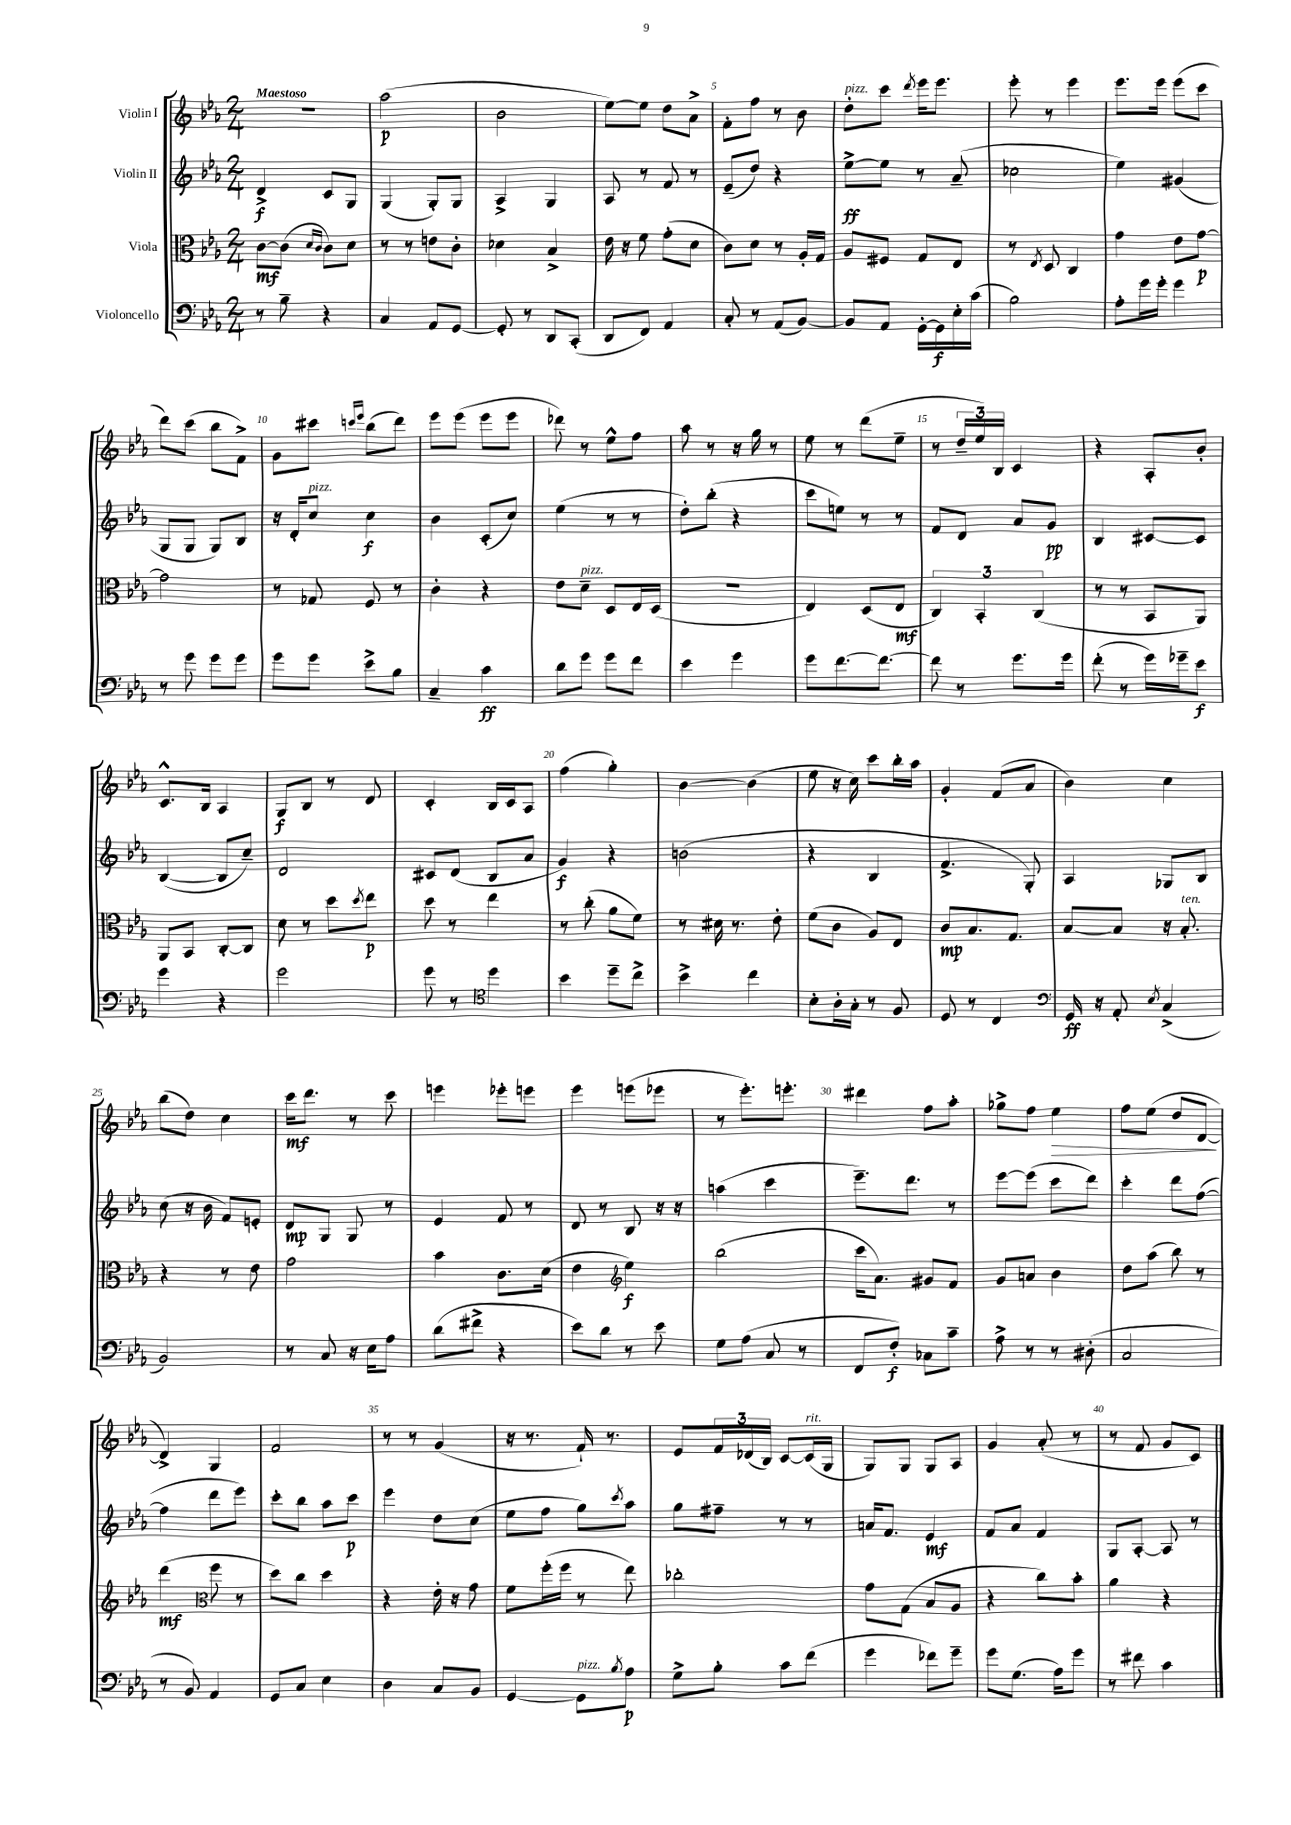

**kern	**dynam	**kern	**dynam	**kern	**dynam	**kern	**dynam
*part4	*part4	*part3	*part3	*part2	*part2	*part1	*part1
*staff4	*staff4	*staff3	*staff3	*staff2	*staff2	*staff1	*staff1
*I"Violoncello	*	*I"Viola	*	*I"Violin II	*	*I"Violin I	*
*clefF4	*	*clefC3	*	*clefG2	*	*clefG2	*
*k[b-e-a-]	*	*k[b-e-a-]	*	*k[b-e-a-]	*	*k[b-e-a-]	*
*M2/4	*	*M2/4	*	*M2/4	*	*M2/4	*
=1	=1	=1	=1	=1	=1	=1	=1
!	!	!	!	!	!	!LO:TX:a:B:t=Maestoso	!
8r	.	[8c\L	mf	4d^/	f	2r	.
8B-~\	.	(8c\J]	.	.	.	.	.
.	.	16qqd/LL	.	.	.	.	.
.	.	16qqc/JJ	.	.	.	.	.
4r	.	8c\L)	.	8c/L	.	.	.
.	.	8d\J	.	8G/J	.	.	.
=2	=2	=2	=2	=2	=2	=2	=2
4C/	.	8r	.	(4G/	.	(2aa-\	p
.	.	8r	.	.	.	.	.
8AA-/L	.	8en\L	.	8G'/L)	.	.	.
[8GG/J	.	8c'\J	.	8G/J	.	.	.
=3	=3	=3	=3	=3	=3	=3	=3
8GG'/]	.	4d-X\	.	4A-^/	.	2b-\	.
8r	.	.	.	.	.	.	.
8DD/L	.	4B-^/	.	4G/	.	.	.
(8CC'/J	.	.	.	.	.	.	.
=4	=4	=4	=4	=4	=4	=4	=4
8DD/L	.	16e-\	.	8A-/	.	[8ee-\L)	.
.	.	16r	.	.	.	.	.
8FF/J)	.	8f\	.	8r	.	8ee-\J]	.
4AA-/	.	(8g'\L	.	8f/	.	8dd\L	.
.	.	8d\J	.	8r	.	8a-^\J	.
=5	=5	=5	=5	=5	=5	=5	=5
8C'/	.	8c\L)	.	(8e-~/L	.	8f'\L	.
8r	.	8d\J	.	8dd/J)	.	8ff\J	.
(8AA-/L	.	8r	.	4r	.	8r	.
[8BB-/J)	.	16A-'/LL	.	.	.	8b-\	.
.	.	16G/JJ	.	.	.	.	.
=6	=6	=6	=6	=6	=6	=6	=6
!	!	!	!	!	!	!LO:TX:a:i:t=pizz.	!
8BB-/L]	.	8A-/L	.	[8ee-^\L	ff	8dd'\L	.
8AA-/J	.	8F#X/J	.	8ee-\J]	.	8ccc\J	.
.	.	.	.	.	.	8qddd/	.
[16GG'\LL	.	8G/L	.	8r	.	16eee-\KL	.
16GG\]	f	.	.	.	.	8.eee-\J	.
16E-'\	.	8E-/J	.	(8a-~/	.	.	.
(16c\JJ	.	.	.	.	.	.	.
=7	=7	=7	=7	=7	=7	=7	=7
2B-\)	.	8r	.	2cc-X\	.	8eee-'\	.
.	.	8qE-/	.	.	.	.	.
.	.	8D/	.	.	.	8r	.
.	.	4C/	.	.	.	4eee-\	.
=8	=8	=8	=8	=8	=8	=8	=8
8A-'\L	.	4g\	.	4ee-\)	.	8.eee-\L	.
16g\L	.	.	.	.	.	.	.
16g'\JJ	.	.	.	.	.	16eee-\Jk	.
4g\	.	8e-\L	.	(4g#X/	.	(8eee-\L	.
.	.	[8g\J	p	.	.	8ccc\J	.
!!LO:LB:g=z
=9	=9	=9	=9	=9	=9	=9	=9
8r	.	2g\]	.	8G/L	.	8ddd\L)	.
8g\	.	.	.	8G/J	.	(8ccc\J	.
8g\L	.	.	.	8G/L)	.	8bb-\L	.
8g\J	.	.	.	8B-/J	.	8f^\J)	.
=10	=10	=10	=10	=10	=10	=10	=10
8g\L	.	8r	.	16r	.	8g\L	.
.	.	.	.	16d'/KL	.	.	.
!	!	!	!	!LO:TX:a:i:t=pizz.	!	!	!
8g\J	.	8G-X/	.	8cc/J	.	8ccc#X\J	.
.	.	.	.	.	.	16qqcccn/LL	.
.	.	.	.	.	.	16qqeee-/JJ	.
8e-^\L	.	8F/	.	4cc\	f	(8bb-\L	.
8B-\J	.	8r	.	.	.	8ddd\J)	.
=11	=11	=11	=11	=11	=11	=11	=11
4C~/	.	4c'\	.	4b-\	.	8eee-\L	.
.	.	.	.	.	.	(8eee-\J	.
4c\	ff	4r	.	(8c'/L	.	8eee-\L	.
.	.	.	.	8cc/J)	.	8eee-\J	.
=12	=12	=12	=12	=12	=12	=12	=12
8d\L	.	8e-\L	.	(4ee-\	.	8ddd-X\)	.
!	!	!LO:TX:a:i:t=pizz.	!	!	!	!	!
8g\J	.	8d~\J	.	.	.	8r	.
8g\L	.	8D/L	.	8r	.	8ee-^^\L	.
8f\J	.	16E-/L	.	8r	.	8ff\J	.
.	.	(16D/JJ	.	.	.	.	.
=13	=13	=13	=13	=13	=13	=13	=13
4e-\	.	2r	.	8dd'\L)	.	8aa-\	.
.	.	.	.	(8bb-'\J	.	8r	.
4g\	.	.	.	4r	.	16r	.
.	.	.	.	.	.	16gg\	.
.	.	.	.	.	.	8r	.
=14	=14	=14	=14	=14	=14	=14	=14
8g\L	.	4E-/)	.	8ccc\L	.	8ee-\	.
[8.f\	.	.	.	8een\J)	.	8r	.
.	.	(8D/L	.	8r	.	(8ddd\L	.
8.f\J_	.	.	.	.	.	.	.
.	.	8E-/J	mf	8r	.	8ee-~\J	.
=15	=15	=15	=15	=15	=15	=15	=15
8f\]	.	6C/)	.	8f/L	.	8r	.
8r	.	.	.	8d/J	.	24dd~/LL	.
.	.	6BB-'/	.	.	.	24ee-/)	.
.	.	.	.	.	.	24B-/JJ	.
8.g\L	.	.	.	8a-/L	.	4c/	.
.	.	(6C/	.	.	.	.	.
.	.	.	.	8g/J	pp	.	.
16g\Jk	.	.	.	.	.	.	.
=16	=16	=16	=16	=16	=16	=16	=16
(8f'\	.	8r	.	4B-/	.	4r	.
8r	.	8r	.	.	.	.	.
16g\LL)	.	8BB-/L	.	[8c#X/L	.	8A-'/L	.
16g-X~\J	.	.	.	.	.	.	.
8e-\J	f	8AA-/J)	.	8c#/J]	.	8b-'/J	.
!!LO:LB:g=z
=17	=17	=17	=17	=17	=17	=17	=17
4g\	.	8AA-/L	.	([4B-/	.	8.c^^/L	.
.	.	8BB-/J	.	.	.	.	.
.	.	.	.	.	.	16B-/Jk	.
4r	.	[8C'/L	.	8B-/L]	.	4A-/	.
.	.	8C/J]	.	8cc~/J)	.	.	.
=18	=18	=18	=18	=18	=18	=18	=18
2g\	.	8d\	.	2d/	.	8G/L	f
.	.	8r	.	.	.	8B-/J	.
.	.	8dd\L	.	.	.	8r	.
.	.	8qdd/	.	.	.	.	.
.	.	8ee-\J	p	.	.	8d/	.
=19	=19	=19	=19	=19	=19	=19	=19
8g\	.	8dd\	.	8c#X/L	.	4c'/	.
8r	.	8r	.	(8d/J	.	.	.
*clefC4	*	*	*	*	*	*	*
4dd\	.	4ee-\	.	8B-/L	.	16B-/LL	.
.	.	.	.	.	.	16c/J	.
.	.	.	.	8a-/J	.	8A-/J	.
=20	=20	=20	=20	=20	=20	=20	=20
4b-\	.	8r	.	4g/)	f	(4ff\	.
.	.	(8cc'\	.	.	.	.	.
8dd~\L	.	8a-\L	.	4r	.	4gg'\)	.
8cc^\J	.	8f\J)	.	.	.	.	.
=21	=21	=21	=21	=21	=21	=21	=21
4b-^\	.	8r	.	(2bn\	.	[4b-\	.
.	.	16d#X\	.	.	.	.	.
.	.	8.r	.	.	.	.	.
4cc\	.	.	.	.	.	(4b-\]	.
.	.	8e-'\	.	.	.	.	.
=22	=22	=22	=22	=22	=22	=22	=22
8B-'\L	.	(8f\L	.	4r	.	8ee-\	.
16A-'\L	.	8c\J	.	.	.	16r	.
16G'\JJ	.	.	.	.	.	16cc\)	.
8r	.	8A-/L)	.	4B-/	.	8ccc\L	.
8F/	.	8E-/J	.	.	.	16bb-'\L	.
.	.	.	.	.	.	16aa-\JJ	.
=23	=23	=23	=23	=23	=23	=23	=23
8D/	.	8c/L	mp	4.f^/	.	4g'/	.
8r	.	8.B-/	.	.	.	.	.
4C/	.	.	.	.	.	(8f/L	.
.	.	8.G/J	.	.	.	.	.
.	.	.	.	8G'/)	.	8a-/J	.
=24	=24	=24	=24	=24	=24	=24	=24
*clefF4	*	*	*	*	*	*	*
16GG/	ff	[8B-/L	.	4A-/	.	4b-\)	.
16r	.	.	.	.	.	.	.
8AA-'/	.	8B-/J]	.	.	.	.	.
8qE-/	.	.	.	.	.	.	.
(4C^/	.	16r	.	8G-X/L	.	4cc\	.
!	!	!LO:TX:a:i:t=ten.	!	!	!	!	!
.	.	8.B-'/	.	.	.	.	.
.	.	.	.	8B-/J	.	.	.
!!LO:LB:g=z
=25	=25	=25	=25	=25	=25	=25	=25
2BB-/)	.	4r	.	(8cc\	.	(8bb-\L	.
.	.	.	.	16r	.	8dd\J)	.
.	.	.	.	16b-\	.	.	.
.	.	8r	.	8f/L)	.	4cc\	.
.	.	8e-\	.	8en'/J	.	.	.
=26	=26	=26	=26	=26	=26	=26	=26
8r	.	2g\	.	8d/L	mp	16ccc\KL	mf
.	.	.	.	.	.	8.ddd\J	.
8C/	.	.	.	8G/J	.	.	.
16r	.	.	.	8G/	.	8r	.
16E-\KL	.	.	.	.	.	.	.
8A-\J	.	.	.	8r	.	8ccc\	.
=27	=27	=27	=27	=27	=27	=27	=27
(8d\L	.	4b-\	.	4e-/	.	4eeen\	.
8f#X^\J	.	.	.	.	.	.	.
4r	.	8.c\L	.	8f/	.	8eee-X'\L	.
.	.	.	.	8r	.	8eeen\J	.
.	.	(16d\Jk	.	.	.	.	.
=28	=28	=28	=28	=28	=28	=28	=28
8e-\L)	.	4e-\	.	8d/	.	4eee-\	.
8d\J	.	.	.	8r	.	.	.
*	*	*clefG2	*	*	*	*	*
8r	.	4ee-\)	f	8B-/	.	(8eeen\L	.
8e-\	.	.	.	16r	.	8eee-X\J	.
.	.	.	.	16r	.	.	.
=29	=29	=29	=29	=29	=29	=29	=29
8G\L	.	(2bb-\	.	(4aan\	.	8r	.
(8A-\J	.	.	.	.	.	8.eee-'\L)	.
8C/	.	.	.	4ccc\	.	.	.
.	.	.	.	.	.	8.eeen'\J	.
8r	.	.	.	.	.	.	.
=30	=30	=30	=30	=30	=30	=30	=30
8FF/L	.	16ccc\KL	.	8.eee-~\L)	.	4ddd#X\	.
.	.	8.a-\J)	.	.	.	.	.
8F'/J)	f	.	.	.	.	.	.
.	.	.	.	8.ddd\J	.	.	.
8C-X\L	.	8g#X/L	.	.	.	8ff\L	.
8c~\J	.	8f/J	.	8r	.	8aa-'\J	.
=31	=31	=31	=31	=31	=31	=31	=31
8A-^\	.	8g/L	.	[8eee-\L	.	8gg-X^\L	.
8r	.	8an/J	.	(8eee-\J]	.	8ff\J	.
!	!	!	!	!	!	!	!LO:HP:b
8r	.	4b-\	.	8ccc\L	.	4ee-\	>
(8D#X'\	.	.	.	8ddd\J)	.	.	.
=32	=32	=32	=32	=32	=32	=32	=32
2C/	.	8dd\L	.	4ccc'\	.	8ff\L	.
.	.	(8aa-\J	.	.	.	(8ee-\J	.
.	.	8bb-\)	.	8ddd\L	.	8dd/L	.
.	.	8r	.	([8ff\J	.	[8d/J	.
.	.	.	.	.	.	.	]
!!LO:LB:g=z
=33	=33	=33	=33	=33	=33	=33	=33
8r	.	(4ddd\	mf	4ff\]	.	4d^/])	.
8BB-/)	.	.	.	.	.	.	.
*	*	*clefC3	*	*	*	*	*
4AA-/	.	8ff\	.	8ddd\L	.	4G/	.
.	.	8r	.	8eee-\J)	.	.	.
=34	=34	=34	=34	=34	=34	=34	=34
8GG/L	.	8dd\L)	.	8ccc'\L	.	2f/	.
8C/J	.	8cc\J	.	8bb-\J	.	.	.
4E-\	.	4dd\	.	8aa-\L	.	.	.
.	.	.	.	8ccc\J	p	.	.
=35	=35	=35	=35	=35	=35	=35	=35
4D\	.	4r	.	4eee-\	.	8r	.
.	.	.	.	.	.	8r	.
8C/L	.	16e-'\	.	8dd\L	.	(4g/	.
.	.	16r	.	.	.	.	.
8BB-/J	.	8g\	.	(8cc\J	.	.	.
=36	=36	=36	=36	=36	=36	=36	=36
[4GG/	.	8f\L	.	8ee-\L	.	16r	.
.	.	.	.	.	.	8.r	.
.	.	(16ff'\L	.	8ff\J	.	.	.
.	.	16ff\JJ	.	.	.	.	.
!LO:TX:a:i:t=pizz.	!	!	!	!	!	!	!
8GG\L]	.	8r	.	8gg\L)	.	16f`/)	.
.	.	.	.	.	.	8.r	.
8qB-/	.	.	.	8qccc/	.	.	.
8A-\J	p	8ee-\)	.	8aa-\J	.	.	.
=37	=37	=37	=37	=37	=37	=37	=37
8G^\L	.	2cc-X'\	.	8gg\L	.	8e-/L	.
8B-'\J	.	.	.	8ff#X~\J	.	24f/L	.
.	.	.	.	.	.	(24d-X/	.
.	.	.	.	.	.	24B-/JJ)	.
8c\L	.	.	.	8r	.	[8c/L	.
!	!	!	!	!	!	!LO:TX:a:i:t=rit.	!
(8f\J	.	.	.	8r	.	(16c/L]	.
.	.	.	.	.	.	16G/JJ	.
=38	=38	=38	=38	=38	=38	=38	=38
4g\	.	8g\L	.	16an/KL	.	8G/L)	.
.	.	.	.	8.f/J	.	.	.
.	.	(8G\J	.	.	.	8G/J	.
8f-X\L)	.	8B-/L	.	4e-/	mf	8G/L	.
8g~\J	.	8A-/J	.	.	.	8A-/J	.
=39	=39	=39	=39	=39	=39	=39	=39
8g\L	.	4r	.	8f/L	.	4g/	.
(8.G\J	.	.	.	8a-/J	.	.	.
.	.	8cc\L)	.	4f/	.	(8a-'/	.
16A-\KL)	.	.	.	.	.	.	.
8g\J	.	8b-'\J	.	.	.	8r	.
=40	=40	=40	=40	=40	=40	=40	=40
8r	.	4a-\	.	8G/L	.	8r	.
8f#X\	.	.	.	[8A-'/J	.	8f/	.
4c\	.	4r	.	8A-/]	.	8g/L	.
.	.	.	.	8r	.	8c/J)	.
==	==	==	==	==	==	==	==
*-	*-	*-	*-	*-	*-	*-	*-
